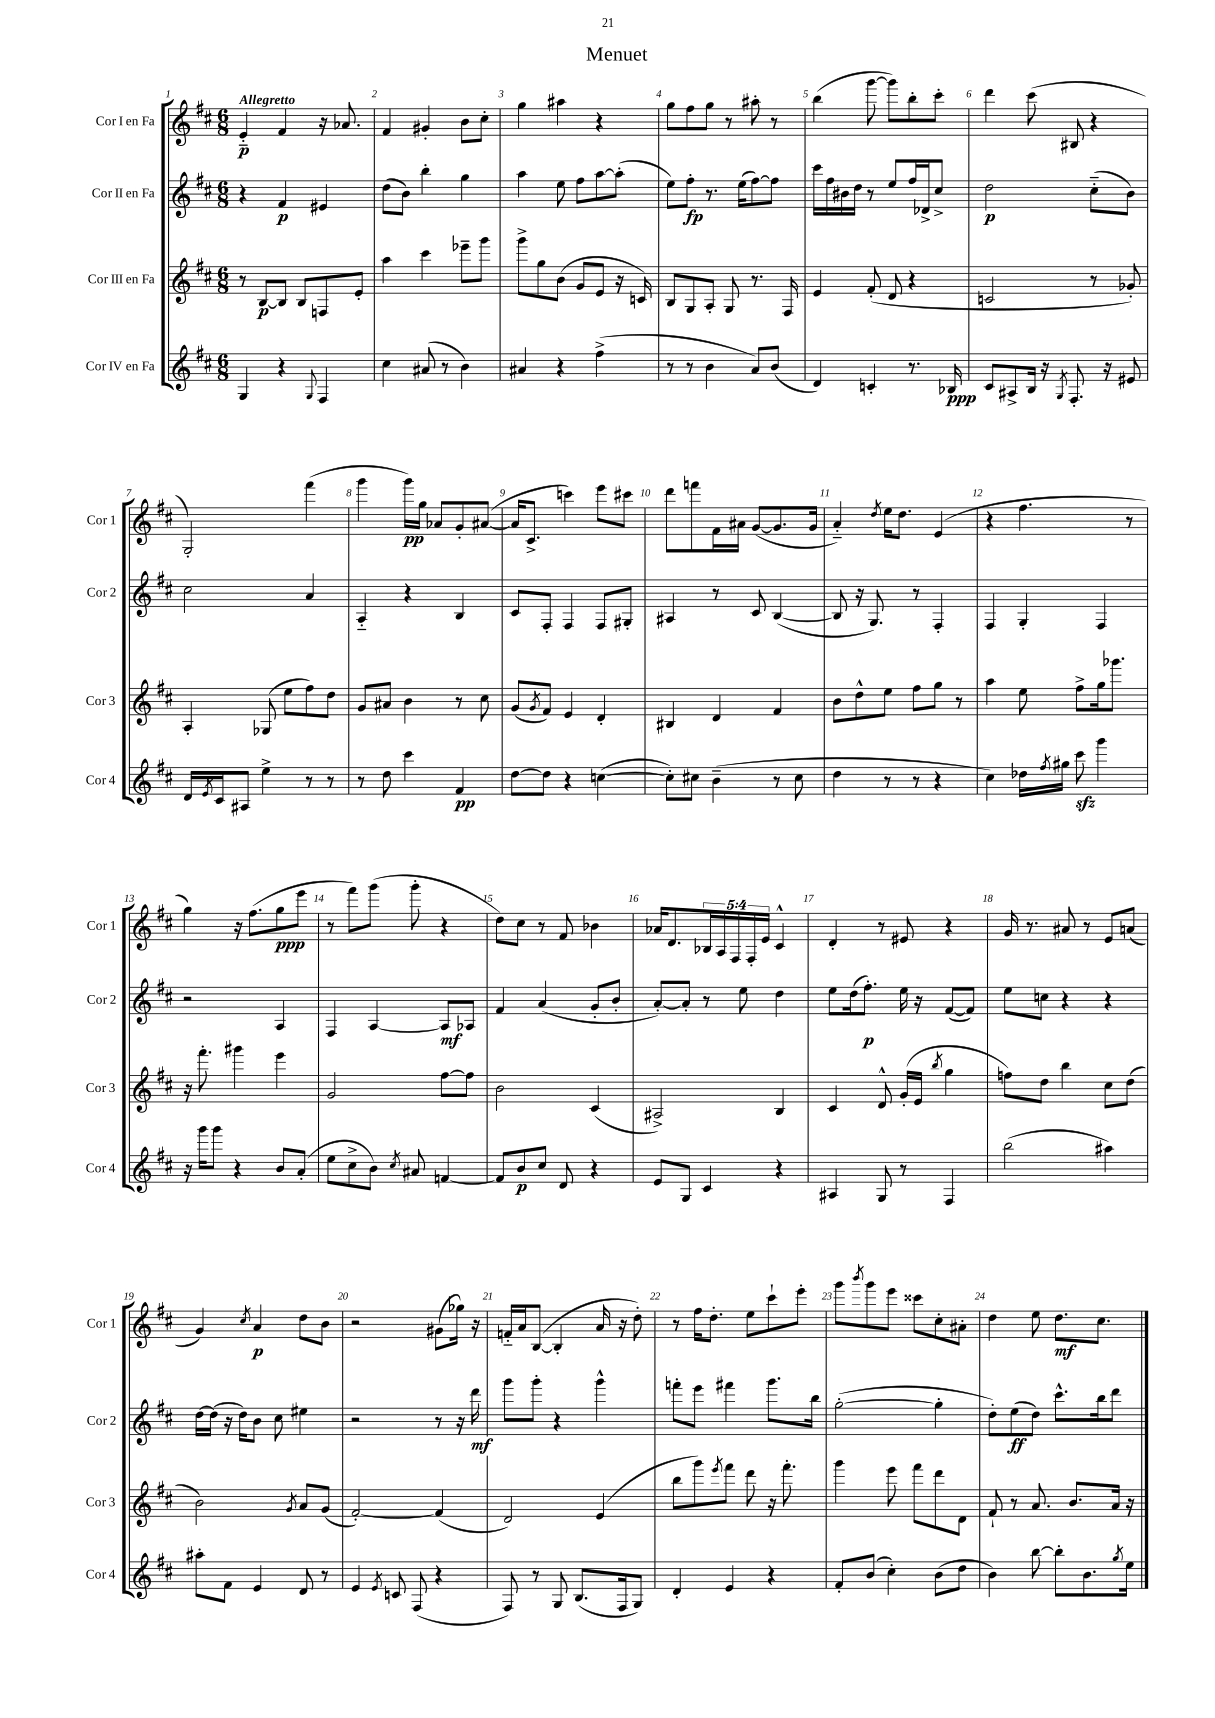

**kern	**kern	**kern	**kern
*staff4	*staff3	*staff2	*staff1
*clefG2	*clefG2	*clefG2	*clefG2
*k[f#c#]	*k[f#c#]	*k[f#c#]	*k[f#c#]
*M6/8	*M6/8	*M6/8	*M6/8
4G	8r	4r	4e'~
.	[8B	.	.
4r	8B]	4f#	4f#
.	8B	.	.
8qqG	.	.	.
4F#	8F	4e#	16r
.	.	.	8.a-
.	8e'	.	.
=	=	=	=
4cc#	4aa	(8dd	4f#
.	.	8b)	.
(8a#	4ccc#	4bb'	4g#'
8r	.	.	.
4b)	8eee-~	4gg	8b
.	8ggg	.	8cc#'
=	=	=	=
4a#	8ggg^	4aa	4gg
.	8gg	.	.
4r	(8b	8ee	4aa#
.	8g	8ff#	.
(4ff#^	8e	[8aa	4r
.	16r	(8aa']	.
.	16c)	.	.
=	=	=	=
8r	8B	8ee)	8gg
8r	8G	8ff#'	8ff#
4b	8A'	8.r	8gg
.	8G	.	8r
.	.	(16ee	.
8a)	8.r	[8ff#)	8aa#'
(8b	.	8ff#]	8r
.	16F#	.	.
=	=	=	=
4d)	4e	16ccc#	(4bb
.	.	16ff#	.
.	.	16b#	.
.	.	16dd	.
4c'	(8f#'	8r	[8ggg
.	8d	8ee	8ggg])
8.r	4r	16ff#	8bb'
.	.	16d-^	.
.	.	8cc#^	8ccc#'
16B-	.	.	.
=	=	=	=
8c#	2c	2dd	4ddd
8A#^	.	.	.
16B	.	.	(8ccc#
16r	.	.	.
8qG	.	.	.
8.F#'	.	.	8B#
.	8r	(8cc#'~	4r
16r	.	.	.
8e#	8g-')	8b)	.
=	=	=	=
16d	4A'	2cc#	2G')
8qe	.	.	.
16c#	.	.	.
8A#	.	.	.
4ee^	(8G-	.	.
.	8ee	.	.
8r	8ff#)	4a	(4fff#
8r	8dd	.	.
=	=	=	=
8r	8g	4A'~	4ggg
8dd	8a#	.	.
4ccc#	4b	4r	16ggg)
.	.	.	16gg
.	.	.	8a-
4f#	8r	4B	8g'
.	8cc#	.	([8a#
=	=	=	=
[8dd	(8g	8c#	16a#]
.	.	.	8.c#^
.	8qg	.	.
8dd]	8f#)	8F#'	.
4r	4e	4F#	4ccc)
([4cc	4d'	8F#	8eee
.	.	8G#'	8ccc#
=	=	=	=
8cc'])	4B#	4A#	8ddd
8cc#	.	.	8fff
(4b~	4d	8r	16f#
.	.	.	16a#
.	.	8c#	([8g
8r	4f#	([4B	8.g]
8cc#	.	.	.
.	.	.	16g
=	=	=	=
4dd	8b	8B]	4a'~)
.	8dd^^	16r	.
.	.	8.G)	.
.	.	.	8qdd
8r	8ee	.	16ee
.	.	.	8.dd
8r	8ff#	8r	.
4r	8gg	4F#'	(4e
.	8r	.	.
=	=	=	=
4cc#)	4aa	4F#	4r
16dd-	8ee	4G'	4.ff#
8qff#	.	.	.
16gg#	.	.	.
8ccc#	8ff#^	.	.
4ggg	16gg	4F#	.
.	8.ggg-	.	.
.	.	.	8r
=	=	=	=
16r	16r	2r	4gg)
16ggg	8.fff#'	.	.
8ggg	.	.	.
4r	4ggg#	.	16r
.	.	.	(8.ff#
8b	4eee	4A	8gg
(8a'	.	.	8eee
=	=	=	=
8ee	2g	4F#	8r
8cc#^	.	.	8fff#)
8b)	.	[4A	(8ggg
8qcc#	.	.	.
8a#	.	.	8ggg'
[4f	[8ff#	8A]	4r
.	8ff#]	8A-	.
=	=	=	=
8f]	2b	4f#	8dd)
8b	.	.	8cc#
8cc#	.	(4a	8r
8d	.	.	8f#
4r	(4c#	8g'	4b-
.	.	8b'	.
=	=	=	=
8e	2A#^)	[8a')	16a-
.	.	.	8.d
8G	.	8a']	.
4c#	.	8r	20B-
.	.	.	20A
.	.	.	20F#
.	.	8ee	.
.	.	.	20F#'
.	.	.	20e
4r	4B	4dd	4c#^^
=	=	=	=
4A#	4c#	8ee	4d'
.	.	(16dd	.
.	.	8.ff#')	.
8G	8d^^	.	8r
8r	(16g'	16ee	8e#
.	16e	16r	.
.	8qbb	.	.
4F#	4gg	([8f#	4r
.	.	8f#])	.
=	=	=	=
(2bb	8ff)	8ee	16g
.	.	.	8.r
.	8dd	8cc	.
.	4bb	4r	8a#
.	.	.	8r
4aa#)	8cc#	4r	8e
.	(8dd	.	(8a
=	=	=	=
8aa#'	2b)	[16dd	4g)
.	.	(16dd]	.
8f#	.	16r	.
.	.	16dd)	.
.	.	.	8qcc#
4e	.	8b	4a
.	.	8cc#	.
.	8qg	.	.
8d	8a	4ee#	8dd
8r	(8g	.	8b
=	=	=	=
4e	[2f#')	2r	2r
8qe	.	.	.
8c	.	.	.
(8F#	.	.	.
4r	(4f#]	8r	(8g#
.	.	16r	16gg-)
.	.	16ddd	16r
=	=	=	=
8F#)	2d)	8ggg	16f'~
.	.	.	16a
8r	.	8ggg'	([8B
8G	.	4r	4B']
(8.B	.	.	.
.	(4e	4ggg^^	16a
16F#	.	.	16r
8G)	.	.	8dd')
=	=	=	=
4d'	8bb	8fff'	8r
.	8ggg)	8eee	16ff#
.	.	.	8.dd'
.	8qeee	.	.
4e	8fff#	4fff#	.
.	8ddd	.	8ee
4r	16r	8.ggg	8ccc#`
.	8.fff#'	.	.
.	.	.	8eee'
.	.	16bb	.
=	=	=	=
8f#'	4ggg	([2gg'	8ggg
.	.	.	8qbbb
(8b	.	.	8ggg
4cc#')	8eee	.	8eee
.	8fff#	.	8ccc##
(8b	8ddd	4gg']	8cc#'
8dd	8d	.	8a#'
=	=	=	=
4b)	8f#`	8dd')	4dd
.	8r	(8ee	.
[8bb	8.a	8dd)	8ee
8bb']	.	8.ccc#^^	8.dd
.	8.b	.	.
8.b	.	.	.
.	.	16bb	8.cc#
.	16a	8ddd	.
8qgg	.	.	.
16ee	16r	.	.
==	==	==	==
*-	*-	*-	*-
